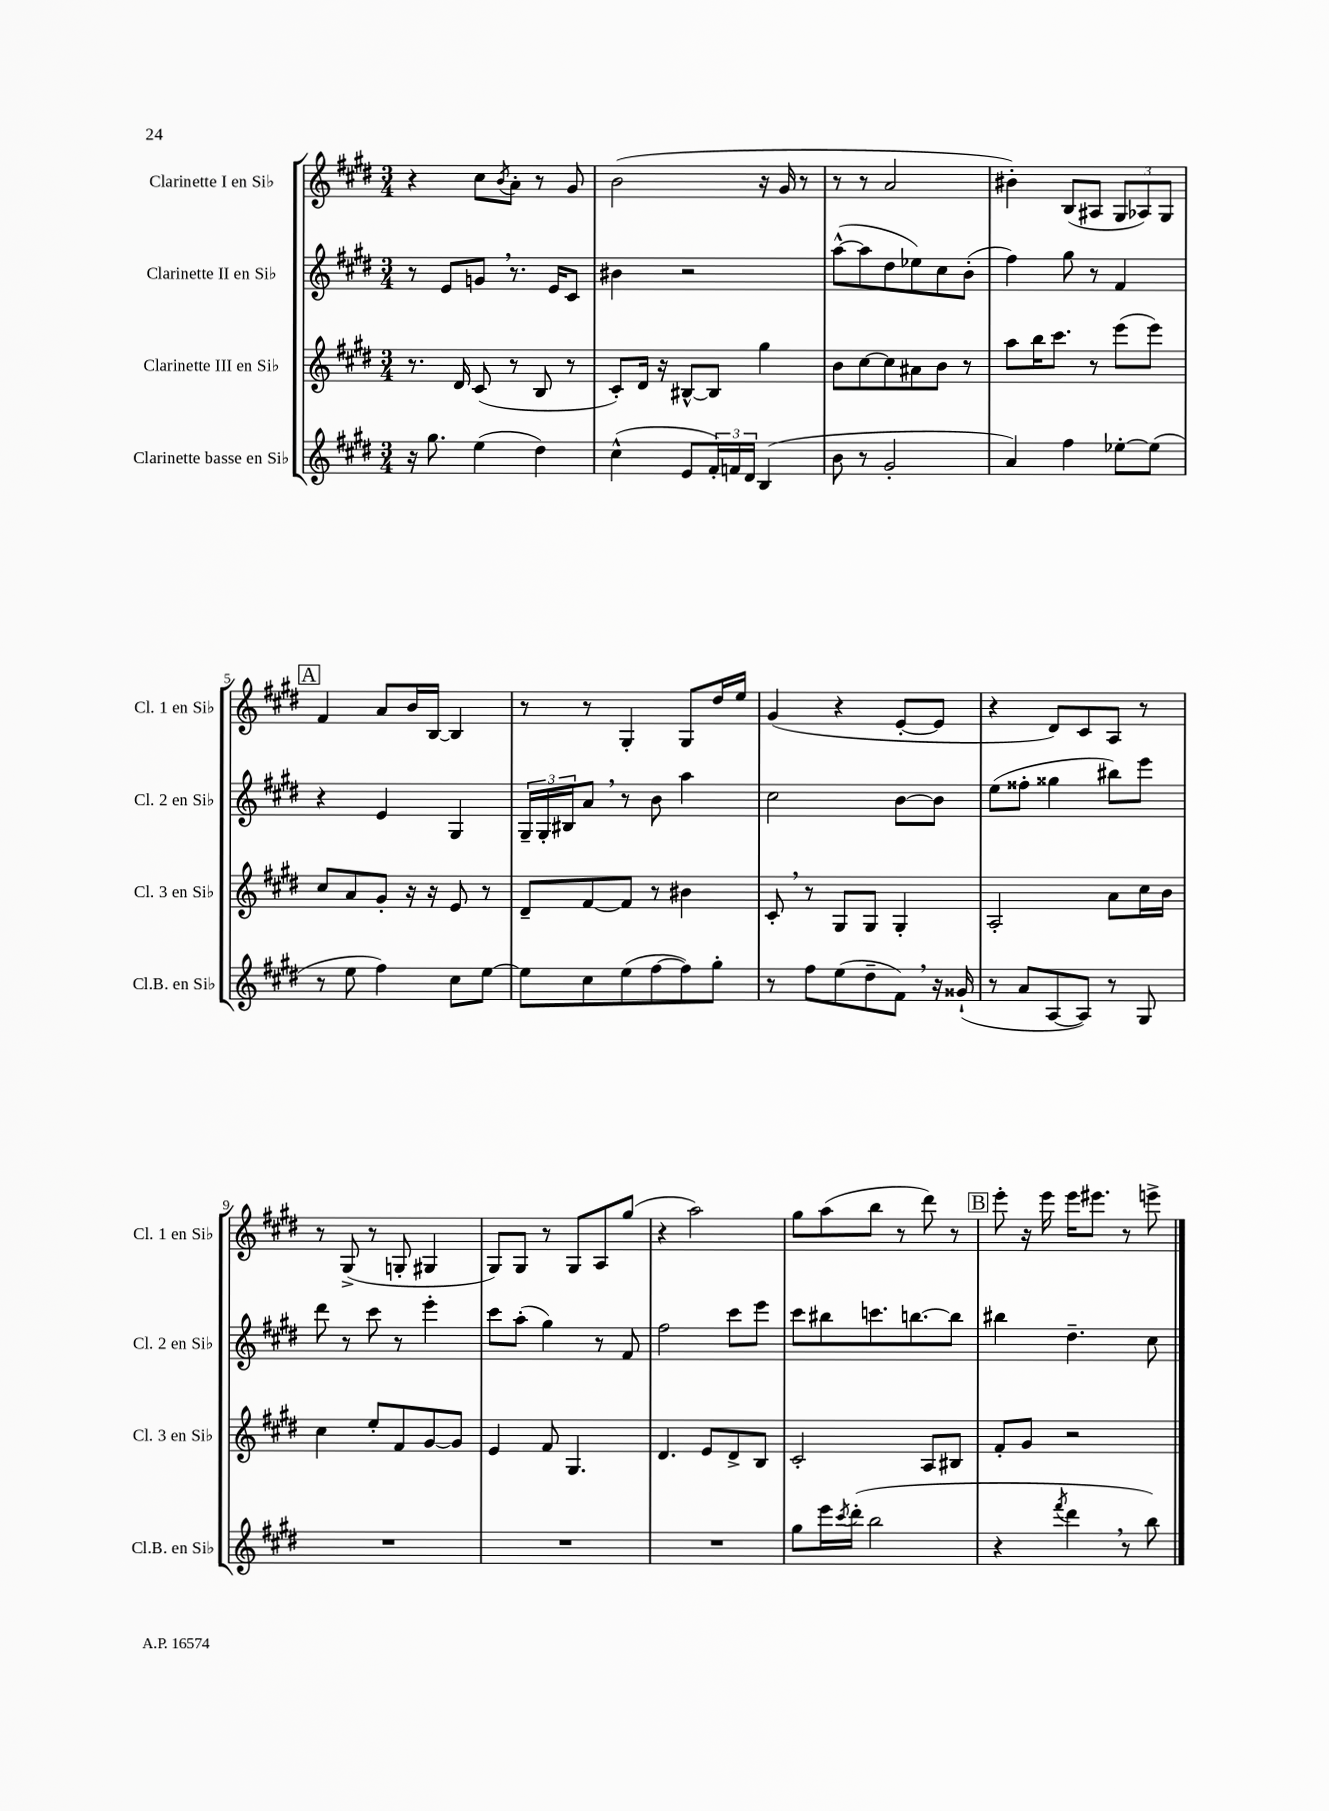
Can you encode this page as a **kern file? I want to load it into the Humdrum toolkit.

**kern	**kern	**kern	**kern
*staff4	*staff3	*staff2	*staff1
*clefG2	*clefG2	*clefG2	*clefG2
*k[f#c#g#d#]	*k[f#c#g#d#]	*k[f#c#g#d#]	*k[f#c#g#d#]
*M3/4	*M3/4	*M3/4	*M3/4
16r	8.r	8r	4r
8.gg#	.	.	.
.	.	8e	.
.	16d#	.	.
(4ee	(8c#	8g	8cc#
.	.	.	8qb
.	8r	8.r	8a'
4dd#)	8B	.	8r
.	.	16e	.
.	8r	8c#	8g#
=	=	=	=
(4cc#^^	8c#')	4b#	(2b
.	16d#	.	.
.	16r	.	.
8e	[8B#^^	2r	.
24f#')	8B#]	.	.
24f	.	.	.
24d#	.	.	.
(4B	4gg#	.	16r
.	.	.	16g#
.	.	.	8r
=	=	=	=
8b	8b	([8aa^^	8r
8r	[8cc#	8aa]	8r
2g#'	8cc#]	8dd#	2a
.	8a#	8ee-)	.
.	8b	8cc#	.
.	8r	(8b'	.
=	=	=	=
4a)	8aa	4ff#)	4b#')
.	16bb	.	.
.	8.ccc#	.	.
4ff#	.	8gg#	(8B
.	8r	8r	8A#
[8ee-'	(8eee	4f#	12G#
.	.	.	12A-)
(8ee-]	8eee)	.	.
.	.	.	12G#
=	=	=	=
8r	8cc#	4r	4f#
8ee	8a	.	.
4ff#)	8g#'	4e	8a
.	16r	.	16b
.	16r	.	[16B
8cc#	8e	4G#	4B]
[8ee	8r	.	.
=	=	=	=
8ee]	8d#~	24G#~	8r
.	.	24G#'	.
.	.	24B#	.
8cc#	[8f#	8a	8r
(8ee	8f#]	8r	4G#'
[8ff#	8r	8b	.
8ff#])	4b#	4aa	8G#
8gg#'	.	.	16dd#
.	.	.	16ee
=	=	=	=
8r	8c#'	2cc#	(4g#
8ff#	8r	.	.
(8ee	8G#	.	4r
8dd#~	8G#	.	.
8f#)	4G#'	[8b	[8e'
16r	.	8b]	8e]
(16g##`	.	.	.
=	=	=	=
8r	2A'	(8ee	4r
8a	.	8ff##'	.
[8A	.	4gg##	8d#)
8A])	.	.	8c#
8r	8a	8bb#)	8A
8G#	16cc#	8eee	8r
.	16b	.	.
=	=	=	=
2.r	4cc#	8ddd#	8r
.	.	8r	(8G#^
.	8ee'	8ccc#	8r
.	8f#	8r	8G'
.	[8g#	4eee'	4G#
.	8g#]	.	.
=	=	=	=
2.r	4e	8ccc#	8G#)
.	.	(8aa'	8G#
.	8f#	4gg#)	8r
.	4.G#	.	8G#
.	.	8r	8A
.	.	8f#	(8gg#
=	=	=	=
2.r	4.d#	2ff#	4r
.	.	.	2aa)
.	8e	.	.
.	8d#^	8ccc#	.
.	8B	8eee	.
=	=	=	=
8gg#	2c#'	8ccc#	8gg#
16eee	.	8bb#	(8aa
8qccc#	.	.	.
(16ddd#'	.	.	.
2bb	.	8.ccc	8bb
.	.	.	8r
.	.	[8.bb	.
.	8A	.	8ddd#)
.	8B#	8bb]	8r
=	=	=	=
4r	8f#'	4bb#	8eee'
.	8g#	.	16r
.	.	.	16eee
8qfff#	.	.	.
4ddd#	2r	4.dd#~	16eee
.	.	.	8.eee#
8r	.	.	8r
8bb)	.	8cc#	8eee^
==	==	==	==
*-	*-	*-	*-
